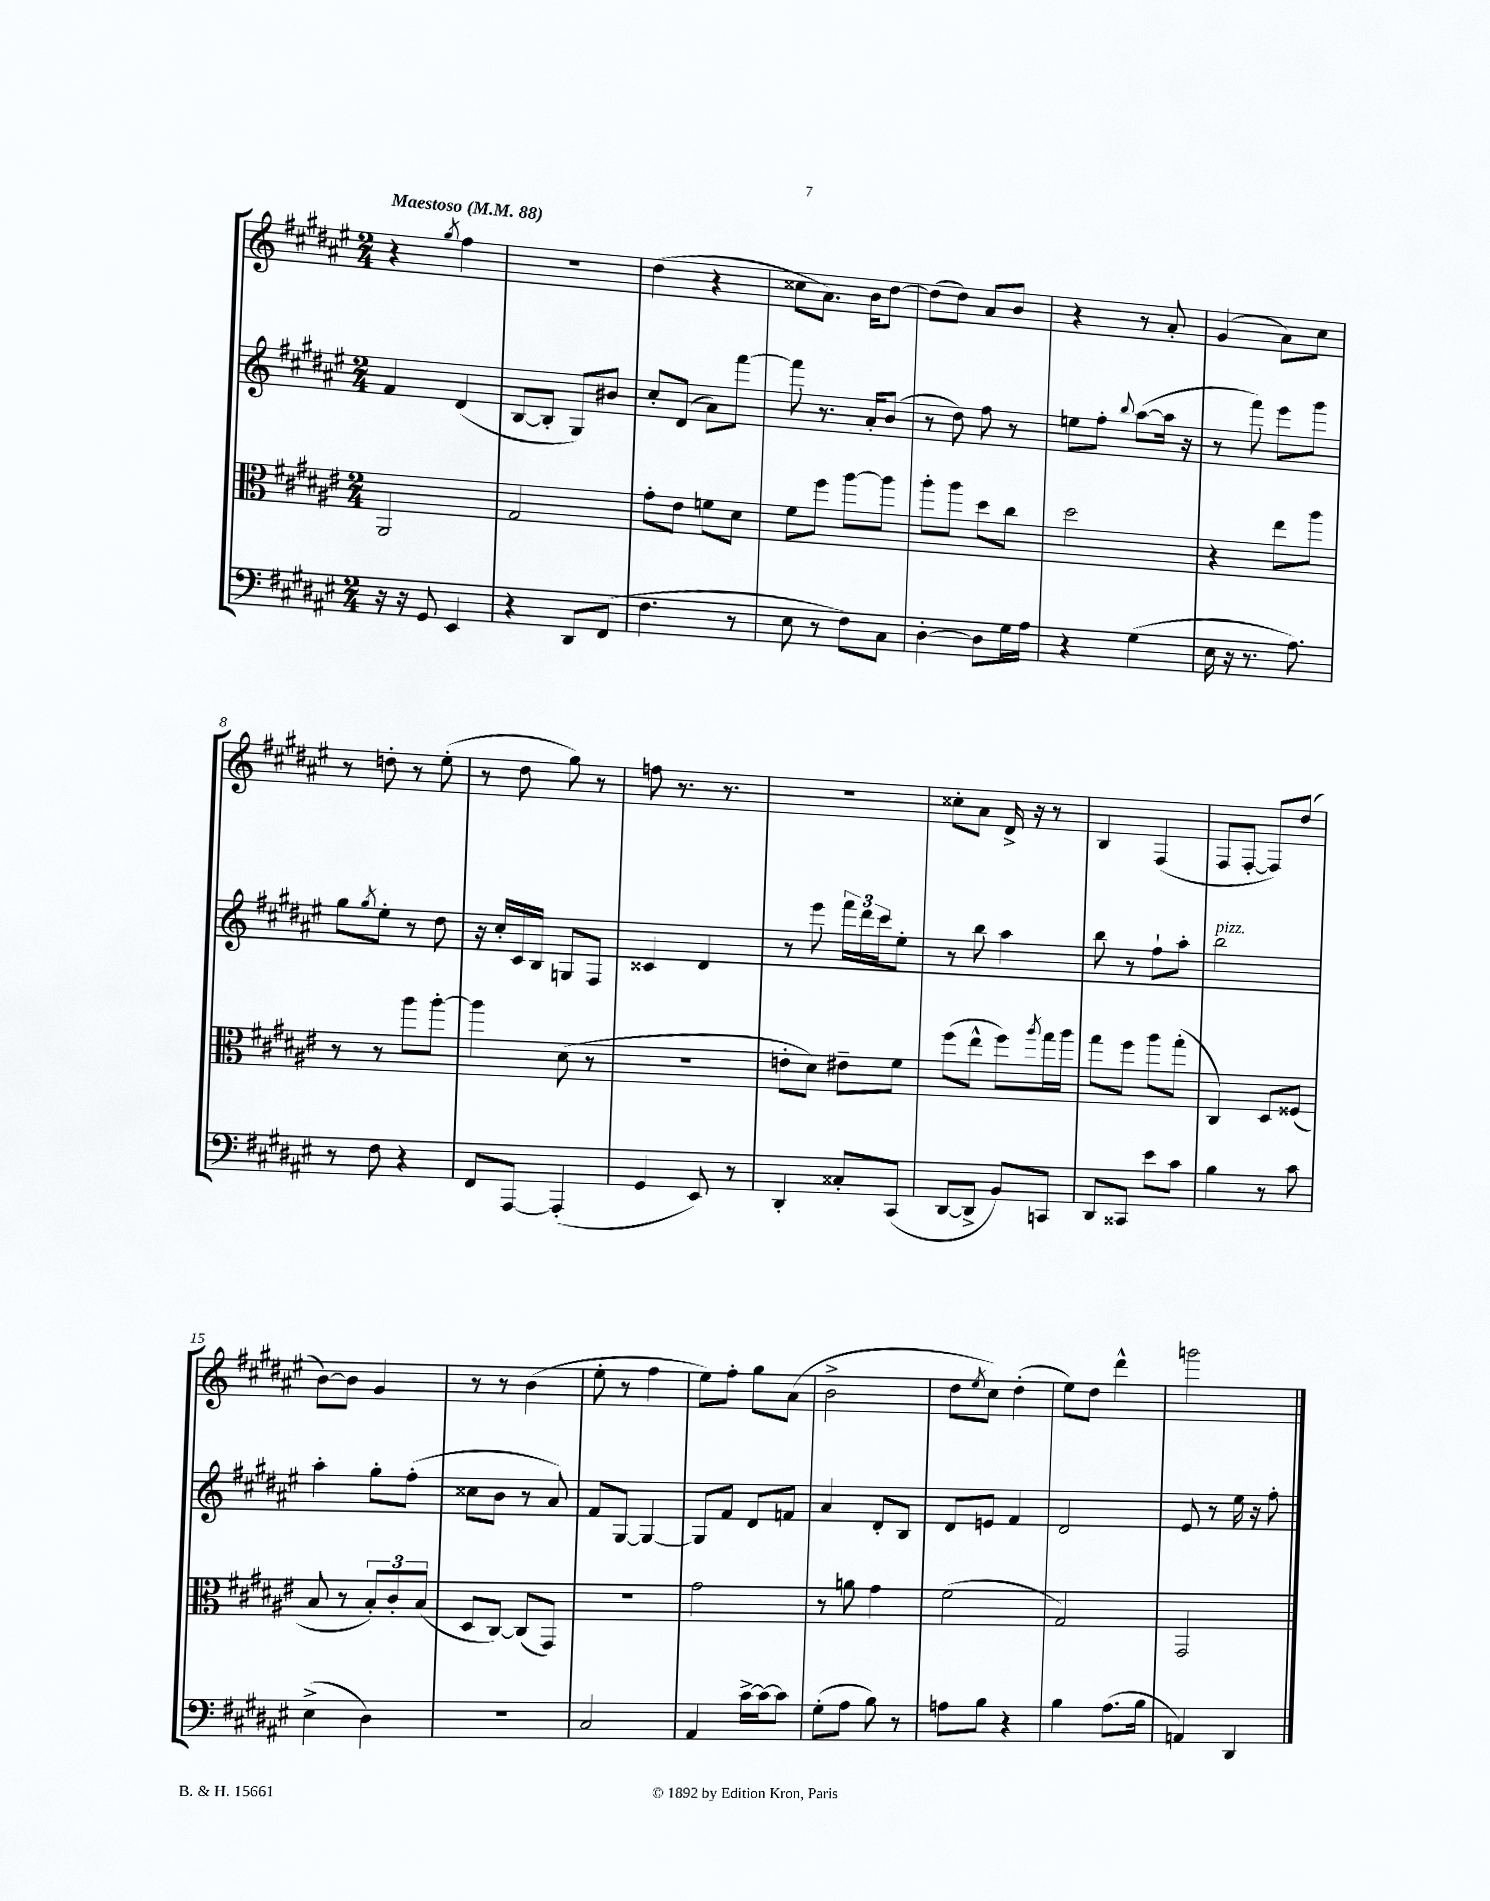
<<
\new StaffGroup <<
\new Staff = "s0" {
    \clef treble \key fis \major \numericTimeSignature \time 2/4 \tempo "Maestoso" 4 = 88
    r4 \acciaccatura { gis''8 } fis''4 |
    R2 |
    dis''4( r4 |
    cisis''8 ais'8.) b'16 dis''8~ |
    dis''8( dis''8) ais'8 b'8 |
    r4 r8 ais'8-. |
    gis'4( ais'8) cis''8 |
    r8 d''8-. r8 eis''8-.( |
    r8 dis''8 gis''8) r8 |
    f''8 r8. r8. |
    r2 |
    cisis''8-. ais'8 dis'16-> r16 r8 |
    b4 fis4( |
    fis8 fis8~-. fis8) dis''8( |
    b'8~) b'8 gis'4 |
    r8 r8 b'4( |
    eis''8-. r8 fis''4 |
    eis''8) fis''8-. gis''8 ais'8( |
    b'2-> |
    dis''8 \acciaccatura { eis''8 } cis''8) dis''4-.( |
    eis''8) dis''8 dis'''4-^ |
    g'''2 \bar "|." |
}
\new Staff = "s1" {
    \clef treble \key fis \major \numericTimeSignature \time 2/4
    fis'4 dis'4( |
    b8~ b8-. gis8) bis'8 |
    cis''8-. dis'8( ais'8) fis'''8~ |
    fis'''8 r8. ais'16-. b'8( |
    r8 dis''8) fis''8 r8 |
    e''8 fis''8-. \appoggiatura { b''8 } ais''8~( ais''16 r16 |
    r8 fis'''8) eis'''8 gis'''8 |
    gis''8 \acciaccatura { gis''8 } eis''8-. r8 dis''8 |
    r16 cis''16-. cis'16 b16 g8 fis8 |
    cisis'4 dis'4 |
    r8 eis'''8 \tuplet 3/2 { fis'''16 dis'''16 cis'''16 } eis''8-. |
    r8 b''8 ais''4 |
    b''8 r8 fis''8-! ais''8-. |
    b''2^\markup { \italic "pizz." } |
    ais''4-. gis''8-. fis''8-.( |
    cisis''8 b'8 r8 ais'8) |
    fis'8 gis8~ gis4~ |
    gis8 fis'8 dis'8 f'8 |
    ais'4 dis'8-. b8 |
    dis'8 e'8 fis'4 |
    dis'2 |
    eis'8 r8 eis''16 r16 fis''8-. \bar "|." |
}
\new Staff = "s2" {
    \clef alto \key fis \major \numericTimeSignature \time 2/4
    ais,2 |
    gis2 |
    gis'8-. eis'8 f'8 dis'8 |
    fis'8 fis''8 ais''8~ ais''8 |
    ais''8-. ais''8 dis''8 cis''8 |
    dis''2 |
    r4 eis''8 ais''8 |
    r8 r8 ais''8 ais''8~-. |
    ais''4 dis'8( r8 |
    R2 |
    e'8-. dis'8) eis'8-- fis'8 |
    fis''8( eis''8-^ fis''8) \acciaccatura { ais''8 } gis''16 ais''16 |
    gis''8 fis''8 ais''8 gis''8-.( |
    cis4) dis8 fisis8( |
    b8 r8 \tuplet 3/2 { b8-.) cis'8-. b8( } |
    dis8 cis8~) cis8( gis,8) |
    r2 |
    gis'2 |
    r8 a'8 gis'4 |
    fis'2( |
    gis2) |
    gis,2 \bar "|." |
}
\new Staff = "s3" {
    \clef bass \key fis \major \numericTimeSignature \time 2/4
    r16 r16 gis,8 eis,4 |
    r4 dis,8 fis,8( |
    fis4. r8 |
    eis8 r8 fis8) cis8 |
    dis4~-. dis8 gis16 ais16 |
    r4 gis4( |
    eis16 r16 r8. ais8.) |
    r8 fis8 r4 |
    fis,8 ais,,8~ ais,,4-.( |
    gis,4 eis,8) r8 |
    dis,4-. cisis8-. cis,8( |
    dis,8~ dis,8-> b,8) c,8 |
    dis,8 cisis,8 eis'8 cis'8 |
    b4 r8 cis'8 |
    eis4->( dis4) |
    R2 |
    cis2 |
    ais,4 cis'16~-> cis'16~ cis'8 |
    gis8-.( ais8 b8) r8 |
    a8 b8 r4 |
    b4 ais8.( b16 |
    a,4) dis,4 \bar "|." |
}
>>
>>
